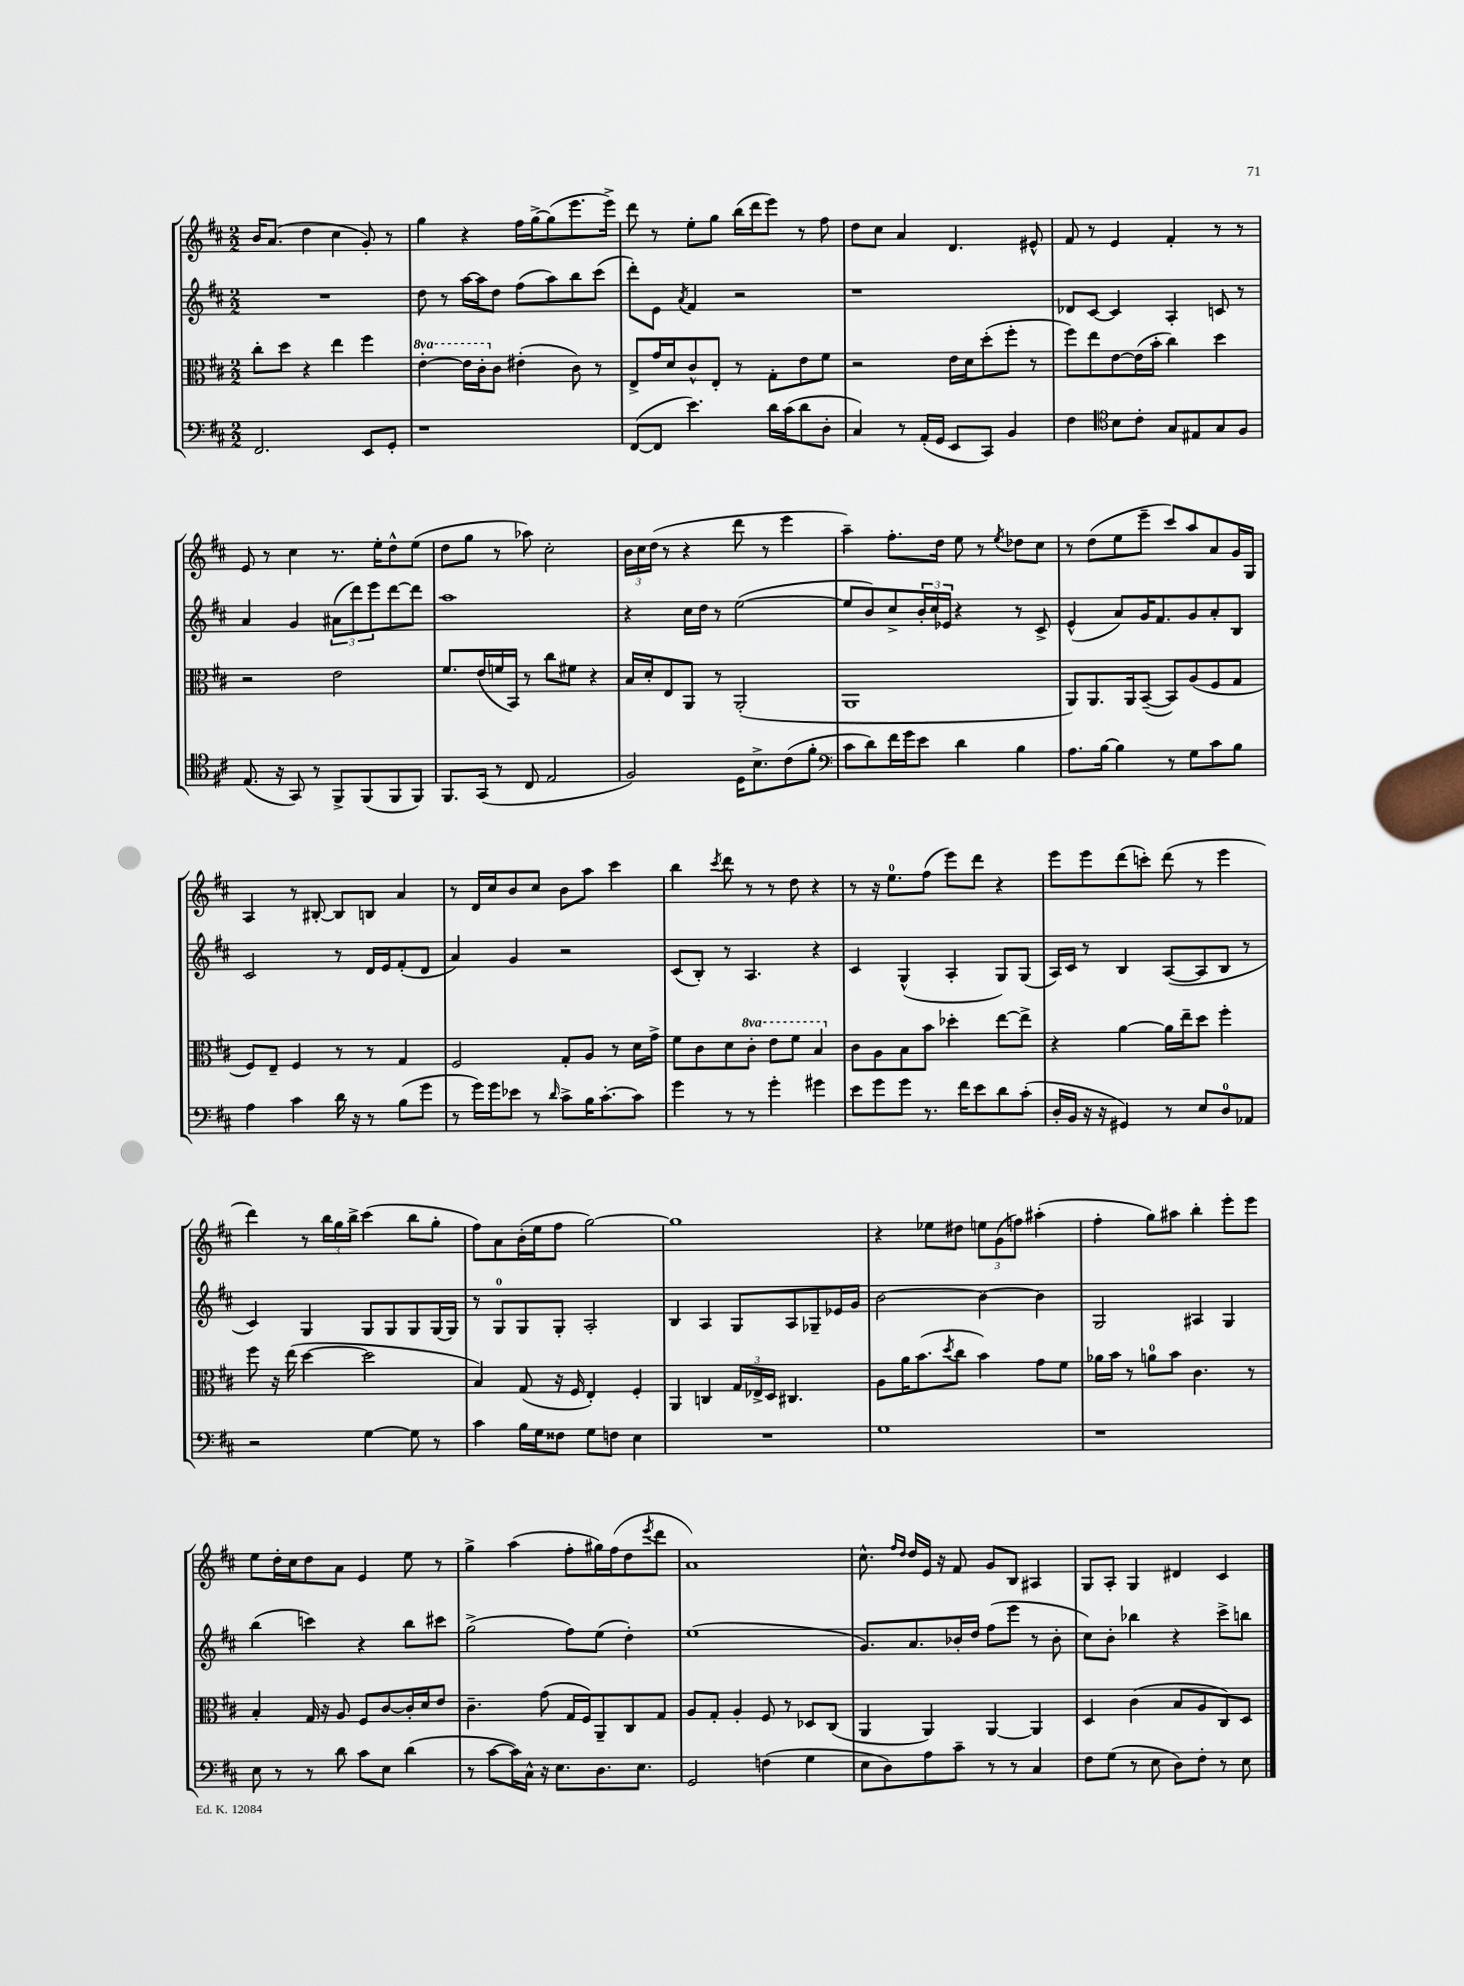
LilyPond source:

<<
\new StaffGroup <<
\new Staff = "s0" {
    \clef treble \key d \major \numericTimeSignature \time 2/2
    b'16 a'8.( d''4 cis''4 g'8-.) r8 |
    g''4 r4 fis''16 g''16~-> g''8( e'''8. e'''16->) |
    d'''8 r8 e''8-. g''8 b''16( d'''16 e'''8) r8 fis''8 |
    d''8 cis''8 a'4 d'4. eis'8-^ |
    fis'8 r8 e'4 fis'4-. r8 r8 |
    e'8 r8 cis''4 r8. e''16-. d''8-^ e''8( |
    d''8 g''8 r8 aes''8) cis''2-. |
    \tuplet 3/2 { b'16 cis''16 d''16( } r8 r4 d'''8 r8 e'''4 |
    a''4--) fis''8.-. d''16 e''8 r8 \acciaccatura { e''8 } des''8 cis''8 |
    r8 d''8( e''8 e'''8-- cis'''8) a''8 a'8 g'16 g16 |
    a4 r8 bis8~-. bis8 b8 a'4 |
    r8 d'16 cis''16 b'8 cis''8 b'8 a''8 cis'''4 |
    b''4 \acciaccatura { cis'''8 } d'''8 r8 r8 d''8 r4 |
    r8 r16 e''8.-0 fis''8( e'''8) d'''8 r4 |
    e'''8 e'''8 d'''8( c'''8-.) d'''8( r8 e'''4 |
    d'''4) r8 \tuplet 3/2 { b''16 g''16 b''16-> } cis'''4( b''8 g''8-. |
    fis''8) a'8 b'16-.( e''16 fis''8 g''2~) |
    g''1 |
    r4 ees''8 dis''8 \tuplet 3/2 { e''8 g'8( f''8) } ais''4-.( |
    fis''4-. g''8) ais''8 b''4-. e'''8-. e'''8 |
    e''8 d''16-. cis''16 d''8 a'8 e'4 e''8 r8 |
    g''4-> a''4( fis''8-. gis''16) fis''16( d''8 \acciaccatura { e'''8 } d'''8 |
    a'1) |
    cis''8.-^ \grace { fis''16 d''16 } d''16 e'16 r16 fis'8 g'8 b8 ais4 |
    g8 a8-. g4 dis'4 cis'4 \bar "|." |
}
\new Staff = "s1" {
    \clef treble \key d \major \numericTimeSignature \time 2/2
    R1 |
    d''8 r8 a''16~ a''16 d''8 fis''8( a''8) b''8 cis'''8( |
    d'''8-.) e'8 \acciaccatura { a'8 } fis'4 r2 |
    r1 |
    des'8 cis'8~ cis'4 a4-. c'8 r8 |
    a'4 g'4 \tuplet 3/2 { ais'8( d'''8) e'''8 } d'''8~ d'''8 |
    a''1 |
    r4 cis''16 d''16 r8 e''2~( |
    e''8 b'8) cis''8-> \tuplet 3/2 { b'16-. cis''16 ees'16 } r4 r8 cis'8-> |
    e'4-^( a'8) g'16 fis'8. g'8 a'8-. b8 |
    cis'2 r8 d'16 e'16 fis'8-.( d'8 |
    a'4) g'4 r2 |
    cis'8( b8-.) r8 a4. r4 |
    cis'4 g4-^( a4-. g8) g8( |
    a16) cis'16 r8 b4 a8~( a8 b8 r8 |
    cis'4) g4 g8 g8 g8 g16~ g16 |
    r8 g8-0 g8 g8-. a2-. |
    b4 a4 g8 a8 ges8-- ees'16 g'16 |
    b'2~ b'4~ b'4 |
    g2 ais4 g4 |
    b''4( c'''4) r4 b''8 cis'''8 |
    g''2->( fis''8) e''8( d''4-.) |
    e''1( |
    g'8.) a'8. bes'16-. d''16 fis''8( e'''8 r8 bes'8-. |
    cis''8) b'8-. bes''4 r4 cis'''8-> b''8 \bar "|." |
}
\new Staff = "s2" {
    \clef alto \key d \major \numericTimeSignature \time 2/2 \set Staff.ottavationMarkups = #ottavation-simple-ordinals
    cis''8-. d''8 r4 e''4 fis''4 |
    \ottava #1 e''4~-. e''16 cis''16-. \ottava #0 cis'8 eis'4-.( cis'8) r8 |
    e8-> g'16 d'16 cis'8-^ e8-. r8 g8-. e'8 fis'8 |
    r2 e'16 d'16 d''8-.( fis''8-. r8 |
    fis''8) e''8 e'8~ e'16( b'16-. cis''4) d''4 |
    r2 e'2 |
    fis'8. e'16( f'16 b,16) r8 cis''8 fis'8 r4 |
    b16 d'16-. e8 a,8 r8 a,2-.( |
    a,1 |
    a,8) a,8. a,16 b,8~--( b,8) a8( fis8 g8 |
    fis8) e8-- fis4 r8 r8 g4 |
    fis2 g8-. a8 r8 d'16 g'16-> |
    fis'8 cis'8 d'8 \ottava #1 cis''8-. e''8 fis''8 b'4 \ottava #0 |
    cis'8 a8 b8 b'8 des''4-. e''8~ e''8-> |
    r4 a'4~ a'16 e''16-- d''8 fis''4-. |
    fis''8 r16 e''16( d''4~ d''2 |
    b4) g8( r16 fis16 e4-.) fis4-. |
    a,4 c4 \tuplet 3/2 { g16 ees16-> d16 } cis4. |
    a8 a'16 b'8.( \acciaccatura { d''8 } cis''8 b'4) g'8 fis'8 |
    aes'16 b'16 r8 a'8-0 b'8 cis'4. r8 |
    b4-. g16 r16 a8 fis8 cis'8~ cis'16-. d'16 e'8 |
    cis'4.-- g'8( g16 fis16) a,8-- cis8 g8 |
    a8 g8-. a4-. fis8 r8 des8 cis8( |
    a,4 a,4) a,4~ a,4 |
    d4 cis'4( b8 a8 cis8) d8 \bar "|." |
}
\new Staff = "s3" {
    \clef bass \key d \major \numericTimeSignature \time 2/2
    fis,2. e,8 g,8-. |
    r1 |
    fis,8~( fis,8 e'4.) d'16 cis'16( d'8 d8-. |
    cis4) r8 a,16-.( g,16 e,8 cis,8) b,4 |
    fis4 \clef tenor b8 cis'8-. g8 eis8 g8 fis8 |
    e8.( r16 g,8) r8 fis,8-> fis,8( fis,8 fis,8) |
    fis,8. g,16( r8 cis8 e2 |
    fis2) d16 b8.-> cis'8( fis'8-. |
    \clef bass cis'8 d'8) fis'16 g'16 e'8 d'4 b4 |
    a8. b16~ b4 r8 g8 cis'8 b8 |
    a4 cis'4 d'16 r16 r8 b8( g'8 |
    r8 g'16) g'16 ees'8 r8 \grace { d'16 } cis'8-> b16 cis'8.~-. cis'8 |
    g'4 r8 r8 g'4-. gis'4 |
    e'8 g'8 g'8 r8. fis'16 e'8 d'8 cis'8-.( |
    d16-. b,16 r16 r16 gis,4) r8 e8 d8-0 aes,8 |
    r2 g4~ g8 r8 |
    cis'4 b16 g16 fisis8 g8 f8 e4 |
    R1 |
    g1 |
    r1 |
    e8 r8 r8 d'8 cis'8 e8 d'4( |
    r8 cis'8~ cis'16) cis16-^ r16 e8. d8. e8. |
    g,2 f4( g4 |
    e8 d8) a8 cis'8-- r8 r8 cis4 |
    fis8 g8( r8 e8 d8) fis8-. r8 e8 \bar "|." |
}
>>
>>
\layout { \context { \Score \remove "Bar_number_engraver" } }
